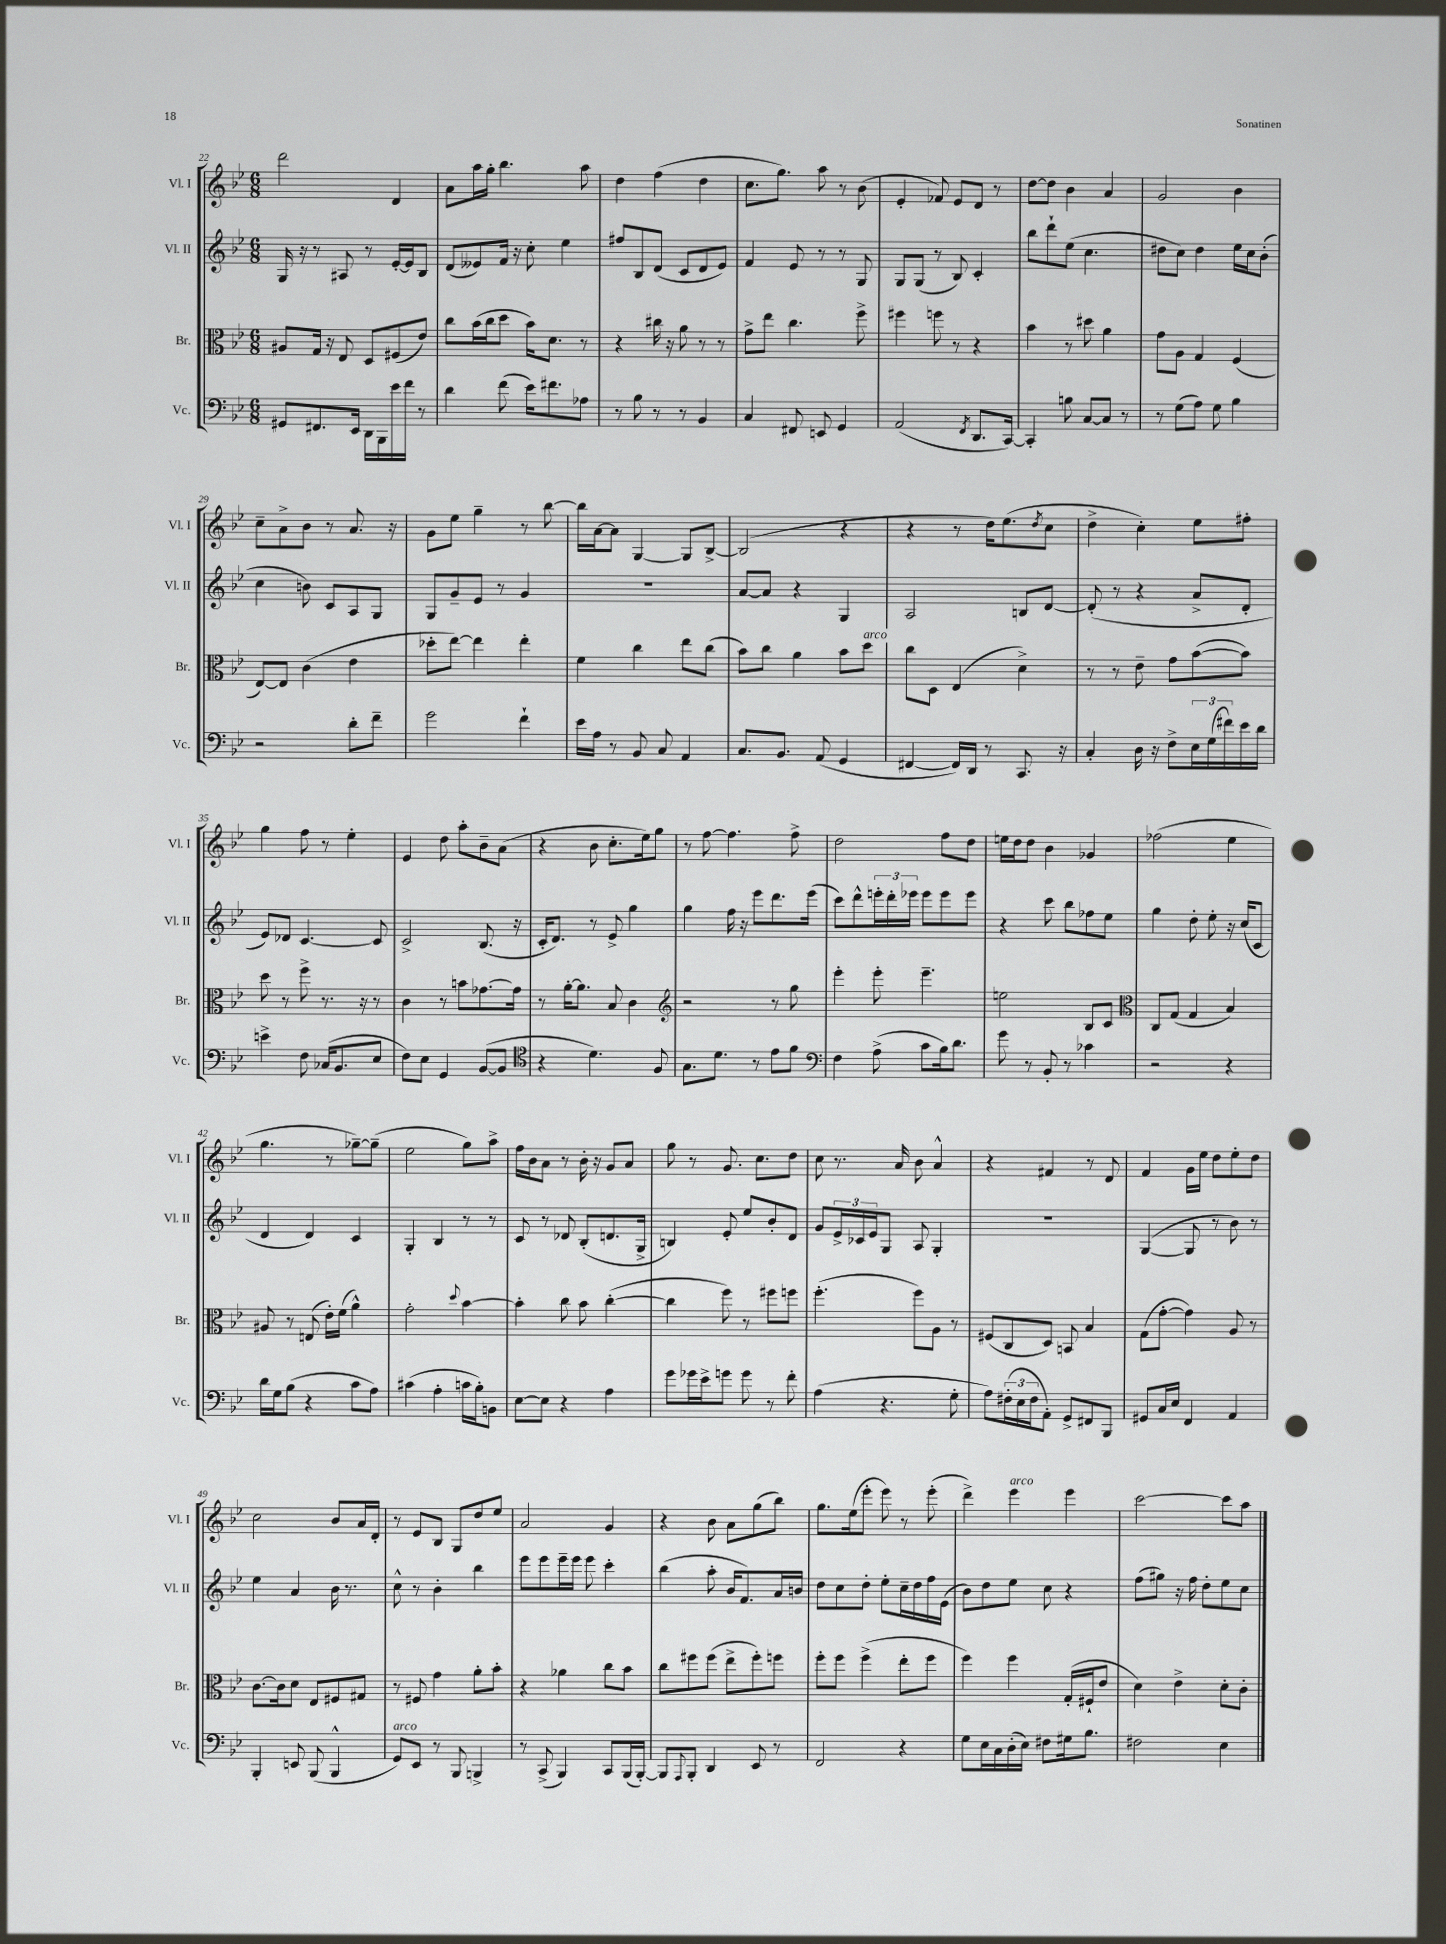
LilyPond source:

<<
\new StaffGroup <<
\new Staff = "s0" \with { instrumentName = "Vl. I" shortInstrumentName = "Vl. I" } {
    \clef treble \key bes \major \numericTimeSignature \time 6/8
    d'''2 d'4 |
    a'8 a''16 g''16-. bes''4. a''8 |
    d''4 f''4( d''4 |
    c''8. g''8.) a''8 r8 bes'8( |
    ees'4-. fes'8) ees'8 d'8 r8 |
    d''8~ d''8 bes'4 a'4 |
    g'2 bes'4 |
    c''8-- a'8-> bes'8 r8 a'8. r16 |
    g'8 ees''8 g''4-- r8 bes''8~ |
    bes''16 a'16~ a'8 g4~ g8 bes8~-> |
    bes2( r4 |
    r4 r8 d''16) ees''8.( \acciaccatura { d''8 } c''8 |
    d''4-> c''4-.) ees''8 fis''8-. |
    g''4 f''8 r8 ees''4-. |
    ees'4 d''8 a''8-. bes'8-- a'8( |
    r4 bes'8 c''8.-. ees''16) g''8 |
    r8 f''8~ f''4. f''8-> |
    d''2 f''8 d''8 |
    e''16 d''16 d''8 bes'4 ges'4 |
    fes''2( ees''4 |
    g''4. r8 ges''8~--) ges''8--( |
    ees''2 g''8) a''8-> |
    f''16 bes'16 a'8 r8 bes'16-. r16 g'8 a'8 |
    g''8 r8 g'8. c''8. d''8 |
    c''8 r8. a'16 bes'8 a'4-^ |
    r4 fis'4 r8 d'8 |
    f'4 g'16 ees''16 d''8 ees''8-. d''8 |
    c''2 bes'8 a'16 d'16-. |
    r8 ees'8 bes8 g8 d''8 ees''8 |
    a'2 g'4 |
    r4 bes'8 a'8 g''8( bes''8) |
    g''8. ees''16( ees'''8-. ees'''8) r8 ees'''8-.( |
    d'''4->) ees'''4^\markup { \italic "arco" } ees'''4 |
    c'''2~ c'''8 a''8 \bar "|." |
}
\new Staff = "s1" \with { instrumentName = "Vl. II" shortInstrumentName = "Vl. II" } {
    \clef treble \key bes \major \numericTimeSignature \time 6/8
    g16 r16 r8 ais8 r8 ees'16~-. ees'16 bes8 |
    d'8( eeses'8) f'16 r16 c''8-. ees''4 |
    fis''8 bes8 d'8( c'8 d'8 ees'8) |
    f'4 ees'8 r8 r8 g8 |
    g8 g8( r8 bes8) c'4-. |
    bes''8 d'''8-! ees''8( c''4. |
    dis''8 c''8) dis''4 ees''16 c''16 bes'8-.( |
    c''4 b'8) c'8 a8 g8 |
    g8 g'8-- ees'8 r8 g'4 |
    R2. |
    a'8~ a'8 r4 g4 |
    a2 b8 d'8~ |
    d'8-.( r8 r4 a'8-> d'8-. |
    ees'8) des'8 c'4.~ c'8 |
    c'2-> bes8.( r16 |
    c'16-. d'8.) r8 ees'8-> g''4 |
    g''4 f''16 r16 ees'''8 d'''8. ees'''16( |
    c'''8) d'''8-^ \tuplet 3/2 { e'''16-. d'''16-. ees'''16 } ees'''8 ees'''8 ees'''8 |
    r4 c'''8 bes''8 fes''8 ees''8 |
    g''4 d''8-. ees''8-. r16 c''16( c'8 |
    d'4 d'4) c'4 |
    g4-. bes4 r8 r8 |
    c'8 r8 des'8 bes8-.( d'8. g16-> |
    b4) ees'8-. ees''8 bes'8-. d'8 |
    g'8 \tuplet 3/2 { ees'16-> ces'16 ees'16 } g8 a8 g4-. |
    R2. |
    g4~( g8 r8 bes'8) r8 |
    ees''4 a'4 bes'16 r8. |
    c''8-^ r8 bes'4-. bes''4 |
    ees'''8 ees'''8 ees'''16-- ees'''16 ees'''8 c'''4-. |
    bes''4( a''8-. bes'16 f'8.) a'16 b'16 |
    d''8 c''8 d''8-. ees''8-. c''16-- d''16 f''16 ees'16( |
    bes'8) d''8 ees''8 c''8 r4 |
    f''8( gis''8) r16 f''16 d''8-. ees''8 c''8 \bar "|." |
}
\new Staff = "s2" \with { instrumentName = "Br." shortInstrumentName = "Br." } {
    \clef alto \key bes \major \numericTimeSignature \time 6/8
    ais8 g16 r16 ees8 d8 fis8( ees'8) |
    c''8 bes'16( c''16 d''8 bes'16) d'8. r8 |
    r4 cis''16 r16 a'8 r8 r8 |
    g'8-> ees''8 c''4. f''8-> |
    fis''4 f''8 r8 r4 |
    bes'4 r8 dis''8 a'4 |
    g'8 a8 g4 f4( |
    ees8~) ees8 c'4( ees'4 |
    des''8-. ees''8~) ees''4 ees''4-. |
    f'4 c''4 ees''8 c''8( |
    bes'8) c''8 a'4 bes'8 d''8^\markup { \italic "arco" } |
    c''8 d8 ees4( d'4->) |
    r8 r8 ees'8-- g'8 bes'8~( bes'8) |
    d''8 r8 f''8-> r8. r16 r8 |
    c'4 r8 b'8 ges'8.~ ges'16 |
    r8 a'16~-. a'8. bes8 c'4 |
    \clef treble r2 r8 g''8 |
    ees'''4-. ees'''8-. ees'''4.-- |
    e''2 bes8 c'8 |
    \clef alto c8 g8( g4 bes4) |
    ais8 r8 e8( ees'16-.) f'16( a'4-^) |
    g'2-. \appoggiatura { d''8 } bes'4~ |
    bes'4-. c''8 bes'8 c''4~-.( |
    c''4 f''8) r8 fis''8 f''8 |
    f''4.-.( f''8) a8 r8 |
    fis8( c8 d8) b,8 bes4 |
    g8( g'8~-. g'4) a8 r8 |
    c'8.~ c'16 d'8 ees8 fis8 gis8 |
    r8 fis8 g'4 a'8-. bes'8-. |
    r4 aes'4 c''8 bes'8 |
    c''8 fis''8 fis''8( ees''8-> fis''8-.) f''8 |
    f''8-. f''8 f''4->( ees''8-. f''8 |
    f''4) f''4 g16-.( fis16-! ees'8 |
    d'4) ees'4-> d'8-. c'8-. \bar "|." |
}
\new Staff = "s3" \with { instrumentName = "Vc." shortInstrumentName = "Vc." } {
    \clef bass \key bes \major \numericTimeSignature \time 6/8
    gis,8 fis,8. ees,16 d,16 bes,,16 ees'16 f'16 r8 |
    d'4 f'8( ees'16) fis'8. aes8 |
    r8 bes8 r8 r8 bes,4 |
    c4 fis,8 e,8 g,4 |
    a,2( \acciaccatura { f,8 } d,8. c,16~) |
    c,4-. b8 c8~ c8 r8 |
    r8 g8( a8) g8 bes4 |
    r2 d'8-. f'8-- |
    g'2 f'4-! |
    ees'16 a16 r8 bes,8 c8 a,4 |
    c8. bes,8. a,8( g,4 |
    fis,4~ fis,16) d,16 r8 c,8. r16 |
    c4-. d16 r16 f8-> \tuplet 3/2 { ees16 g16( fis'16) } ees'16 d'16 |
    e'4-> f8 ces16( bes,8. ees8 |
    f8) ees8 g,4 bes,8~( bes,8 |
    \clef tenor r4 d'4.) f8 |
    g8. d'8. r8 ees'8 f'8 |
    \clef bass f4 a8->( c'8 bes16) d'8. |
    g'8 r8 bes,8-. r8 ces'4 |
    r2 r4 |
    d'16 g16 bes8( r4 c'8 a8) |
    cis'4( a4-. c'16 bes16-.) b,8 |
    ees8~ ees8 r4 a4 |
    g'8 ges'16 ees'16-> g'8 g'8 r8 f'8-. |
    a4( r4. g8-. |
    a8) \tuplet 3/2 { fis16-.( ees16 fis16 } a,8-.) g,8-> fis,8 bes,,8 |
    gis,8 c16 ees16 f,4 a,4 |
    bes,,4-. e,8 bes,,8( bes,,4-^ |
    g,8^\markup { \italic "arco" }) ees,8 r8 bes,,8 b,,4-> |
    r8 c,8->( bes,,4) c,8 bes,,16( bes,,16~-.) |
    bes,,8 \appoggiatura { a,,8 } bes,,8-. d,4 ees,8 r8 |
    f,2 r4 |
    g8 ees16 c16 d16-.( ees16) fis8 gis16 bes8. |
    fis2 ees4 \bar "|." |
}
>>
>>
\layout { \context { \Score currentBarNumber = #22 } }
